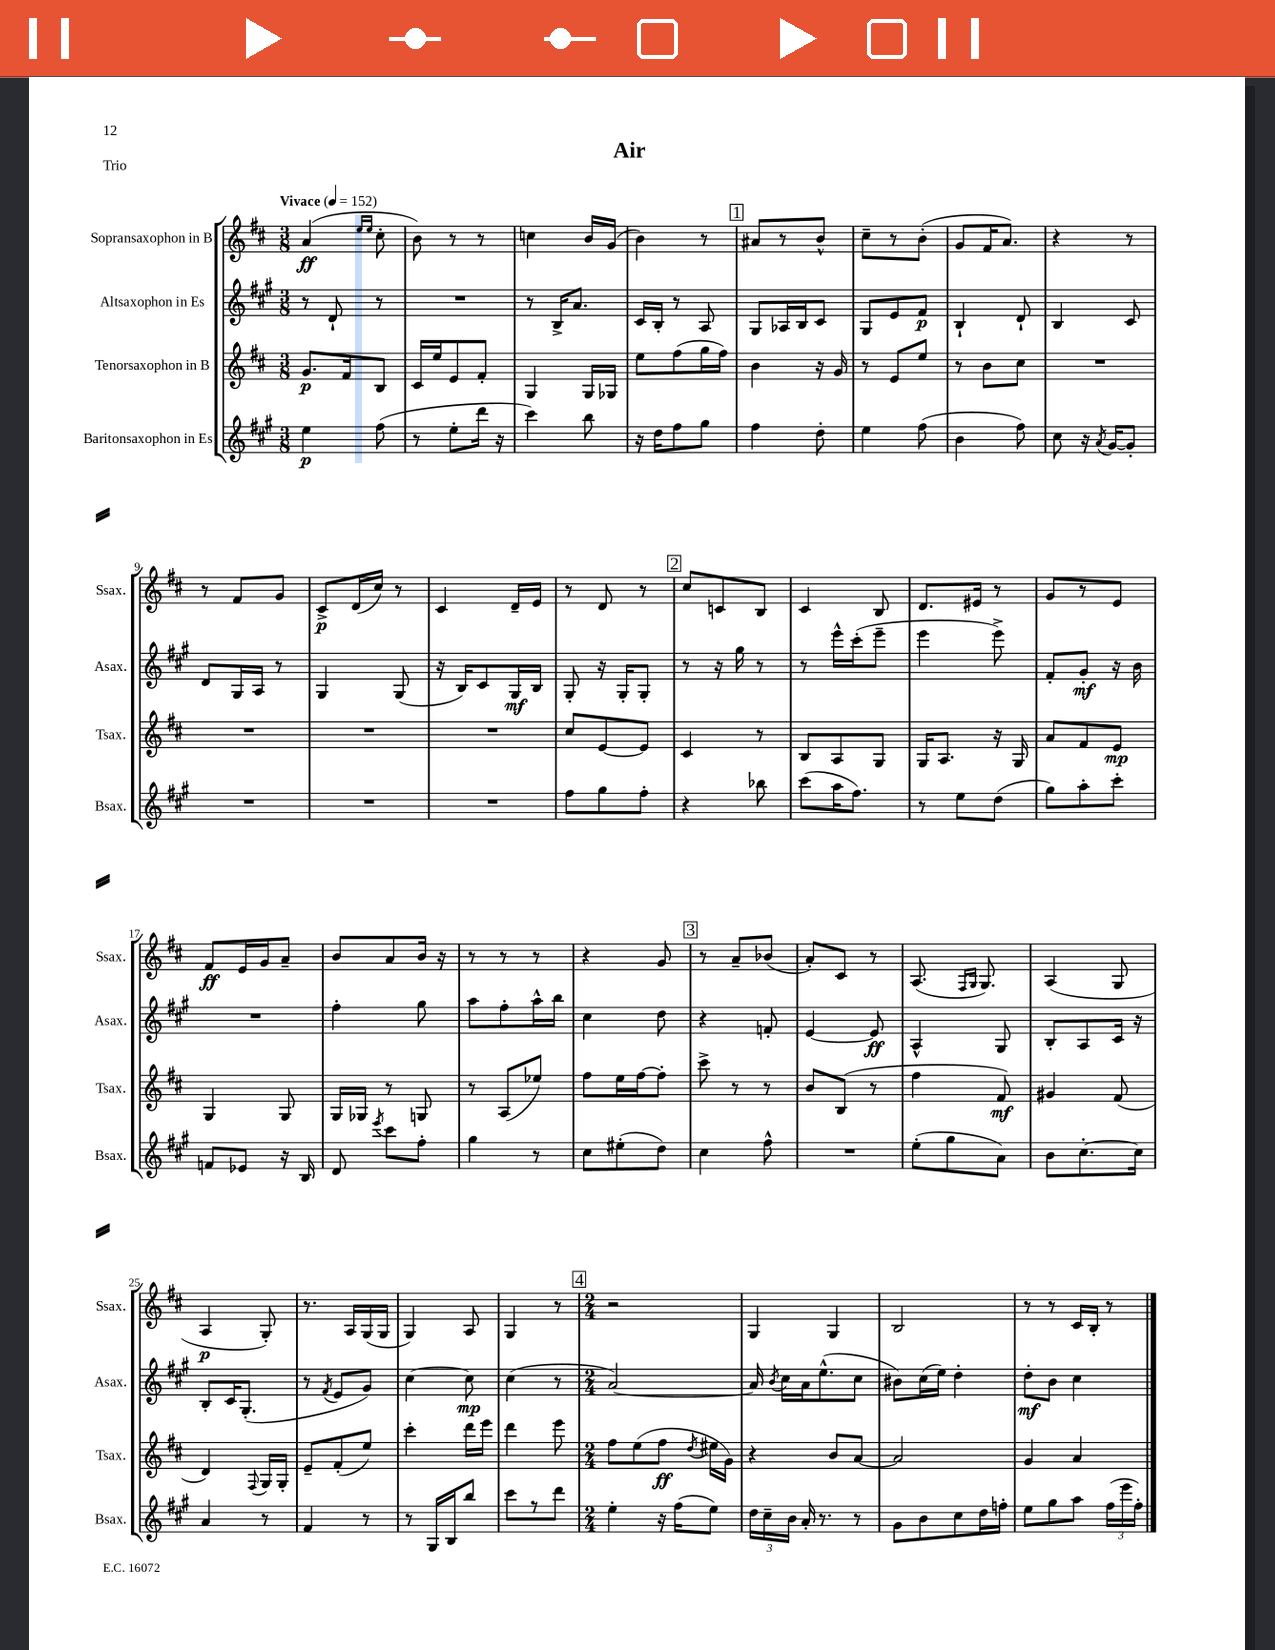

**kern	**dynam	**kern	**dynam	**kern	**dynam	**kern	**dynam
*part4	*part4	*part3	*part3	*part2	*part2	*part1	*part1
*staff4	*staff4	*staff3	*staff3	*staff2	*staff2	*staff1	*staff1
*I"Baritonsaxophon in Es	*	*I"Tenorsaxophon in B	*	*I"Altsaxophon in Es	*	*I"Sopransaxophon in B	*
*I'Bsax.	*	*I'Tsax.	*	*I'Asax.	*	*I'Ssax.	*
*clefG2	*	*clefG2	*	*clefG2	*	*clefG2	*
*k[f#c#g#]	*	*k[f#c#]	*	*k[f#c#g#]	*	*k[f#c#]	*
*M3/8	*	*M3/8	*	*M3/8	*	*M3/8	*
*MM152	*	*MM152	*	*MM152	*	*MM152	*
=1	=1	=1	=1	=1	=1	=1	=1
!	!	!	!	!	!	!LO:TX:a:B:t=Vivace	!
4ee\	p	8.g/L	p	8r	.	(4a/	ff
.	.	.	.	8d`/	.	.	.
.	.	16f#/k	.	.	.	.	.
.	.	.	.	.	.	16qqee/LL	.
.	.	.	.	.	.	16qqee/JJ	.
(8ff#\	.	8B/J	.	8r	.	8cc#'\	.
=2	=2	=2	=2	=2	=2	=2	=2
8r	.	16c#/LL	.	4.r	.	8b\)	.
.	.	16ee/J	.	.	.	.	.
8ee'\L	.	8e/	.	.	.	8r	.
16ddd\Jk	.	8f#'/J	.	.	.	8r	.
16r	.	.	.	.	.	.	.
=3	=3	=3	=3	=3	=3	=3	=3
4ccc#\)	.	4G/	.	8r	.	4ccn\	.
.	.	.	.	16B^/KL	.	.	.
.	.	.	.	8.a/J	.	.	.
8bb\	.	16G/LL	.	.	.	16b/LL	.
.	.	16G-X/JJ	.	.	.	(16g/JJ	.
=4	=4	=4	=4	=4	=4	=4	=4
16r	.	8ee\L	.	16c#/LL	.	4b\)	.
16dd\KL	.	.	.	16B'/JJ	.	.	.
8ff#\	.	(8ff#\	.	8r	.	.	.
8gg#\J	.	16gg\L	.	8A/	.	8r	.
.	.	16ff#\JJ)	.	.	.	.	.
!!LO:REH:place=s1:t=1
=5	=5	=5	=5	=5	=5	=5	=5
4ff#\	.	4b\	.	8G#/L	.	8a#X/L	.
.	.	.	.	16A-X/L	.	8r	.
.	.	.	.	16B/J	.	.	.
8dd'\	.	16r	.	8c#/J	.	8b^^/J	.
.	.	16g/	.	.	.	.	.
=6	=6	=6	=6	=6	=6	=6	=6
4ee\	.	8r	.	8G#/L	.	8cc#~\L	.
.	.	8e/L	.	8e/	.	8r	.
(8ff#\	.	8ee/J	.	8f#/J	p	(8b'\J	.
=7	=7	=7	=7	=7	=7	=7	=7
4b\	.	8r	.	4B`/	.	8g/L	.
.	.	8b\L	.	.	.	16f#/K	.
.	.	.	.	.	.	8.a/J)	.
8ff#\)	.	8cc#\J	.	8d`/	.	.	.
=8	=8	=8	=8	=8	=8	=8	=8
8cc#\	.	4.r	.	4B/	.	4r	.
16r	.	.	.	.	.	.	.
8qa/	.	.	.	.	.	.	.
[16g#/KL	.	.	.	.	.	.	.
8g#'/J]	.	.	.	8c#/	.	8r	.
!!LO:LB:g=z
=9	=9	=9	=9	=9	=9	=9	=9
4.r	.	4.r	.	8d/L	.	8r	.
.	.	.	.	16G#/L	.	8f#/L	.
.	.	.	.	16A/JJ	.	.	.
.	.	.	.	8r	.	8g/J	.
=10	=10	=10	=10	=10	=10	=10	=10
4.r	.	4.r	.	4G#/	.	8c#^/L	p
.	.	.	.	.	.	(16d/L	.
.	.	.	.	.	.	16cc#/JJ)	.
.	.	.	.	(8G#/	.	8r	.
=11	=11	=11	=11	=11	=11	=11	=11
4.r	.	4.r	.	16r	.	4c#/	.
.	.	.	.	16B/KL)	.	.	.
.	.	.	.	8c#/	.	.	.
.	.	.	.	16G#/L	mf	16d~/LL	.
.	.	.	.	16B/JJ	.	16e/JJ	.
=12	=12	=12	=12	=12	=12	=12	=12
8ff#\L	.	8cc#/L	.	8G#'/	.	8r	.
8gg#\	.	[8e/	.	16r	.	8d/	.
.	.	.	.	16G#'/KL	.	.	.
8ff#'\J	.	8e/J]	.	8G#'/J	.	8r	.
!!LO:REH:place=s1:t=2
=13	=13	=13	=13	=13	=13	=13	=13
4r	.	4c#/	.	8r	.	8cc#/L	.
.	.	.	.	16r	.	8cn/	.
.	.	.	.	16gg#\	.	.	.
8bb-X\	.	8r	.	8r	.	8B/J	.
=14	=14	=14	=14	=14	=14	=14	=14
(8ccc#\L	.	8B/L	.	8r	.	4c#/	.
16aa\K	.	8A/	.	16eee^^\LL	.	.	.
8.ff#\J)	.	.	.	(16ccc#'\J	.	.	.
.	.	8G/J	.	8eee~\J	.	8B/	.
=15	=15	=15	=15	=15	=15	=15	=15
8r	.	16G/KL	.	4eee\	.	8.d/L	.
.	.	8.A/J	.	.	.	.	.
8ee\L	.	.	.	.	.	.	.
.	.	.	.	.	.	16e#X/Jk	.
(8dd\J	.	16r	.	8eee^\)	.	8r	.
.	.	16G/	.	.	.	.	.
=16	=16	=16	=16	=16	=16	=16	=16
8gg#\L)	.	8a/L	.	8f#'/L	.	8g/L	.
8aa'\	.	8f#/	.	8g#'/J	mf	8r	.
8ccc#'\J	.	8e/J	mp	16r	.	8e/J	.
.	.	.	.	16b\	.	.	.
!!LO:LB:g=z
=17	=17	=17	=17	=17	=17	=17	=17
8fn/L	.	4G/	.	4.r	.	8f#/L	ff
8e-X/J	.	.	.	.	.	16e/L	.
.	.	.	.	.	.	16g/J	.
16r	.	8G/	.	.	.	8a~/J	.
16B/	.	.	.	.	.	.	.
=18	=18	=18	=18	=18	=18	=18	=18
8d/	.	16G/LL	.	4ff#'\	.	8b/L	.
.	.	16G-X/JJ	.	.	.	.	.
8qeee/	.	.	.	.	.	.	.
8ccc#\L	.	8r	.	.	.	8a/	.
8ff#'\J	.	8Gn/	.	8gg#\	.	16b/Jk	.
.	.	.	.	.	.	16r	.
=19	=19	=19	=19	=19	=19	=19	=19
4gg#\	.	8r	.	8aa\L	.	8r	.
.	.	(8A/L	.	8ff#'\	.	8r	.
8r	.	8ee-X/J)	.	16aa^^\L	.	8r	.
.	.	.	.	16bb\JJ	.	.	.
=20	=20	=20	=20	=20	=20	=20	=20
8cc#\L	.	8ff#\L	.	4cc#\	.	4r	.
(8ee#X'\	.	16ee\L	.	.	.	.	.
.	.	[16ff#\J	.	.	.	.	.
8dd\J)	.	8ff#'\J]	.	8dd\	.	8g/	.
!!LO:REH:place=s1:t=3
=21	=21	=21	=21	=21	=21	=21	=21
4cc#\	.	8ccc#^\	.	4r	.	8r	.
.	.	8r	.	.	.	8a~/L	.
8ff#^^\	.	8r	.	8fn'/	.	(8b-X/J	.
=22	=22	=22	=22	=22	=22	=22	=22
4.r	.	8b/L	.	[4e/	.	8a'/L)	.
.	.	(8B/J	.	.	.	8c#/J	.
.	.	8r	.	8e/]	ff	8r	.
=23	=23	=23	=23	=23	=23	=23	=23
(8ee'\L	.	4ff#\	.	4A^^/	.	(8.A/	.
8gg#\	.	.	.	.	.	.	.
.	.	.	.	.	.	16qqF#/LL	.
.	.	.	.	.	.	16qqG/JJ	.
.	.	.	.	.	.	8.G/)	.
8a\J)	.	8f#/)	mf	8G#/	.	.	.
=24	=24	=24	=24	=24	=24	=24	=24
8b\L	.	4g#X/	.	8B'/L	.	(4A/	.
[8.cc#'\	.	.	.	8A/	.	.	.
.	.	(8f#/	.	16c#/Jk	.	8G/	.
16cc#\Jk]	.	.	.	16r	.	.	.
!!LO:LB:g=z
=25	=25	=25	=25	=25	=25	=25	=25
4a/	.	4d/)	.	8B'/L	.	4A/	p
.	.	.	.	16c#/K	.	.	.
.	.	.	.	(8.G#'/J	.	.	.
.	.	8qqF#/	.	.	.	.	.
8r	.	16G/LL	.	.	.	8G'/)	.
.	.	16G'/JJ	.	.	.	.	.
=26	=26	=26	=26	=26	=26	=26	=26
4f#/	.	8e~/L	.	8r	.	8.r	.
.	.	.	.	8qf#/	.	.	.
.	.	(8f#'/	.	8e/L	.	.	.
.	.	.	.	.	.	16A/LL	.
8r	.	8ee/J)	.	8g#/J)	.	(16G/	.
.	.	.	.	.	.	16G/JJ	.
=27	=27	=27	=27	=27	=27	=27	=27
8r	.	4ccc#'\	.	[4cc#\	.	4G/)	.
16G#/LL	.	.	.	.	.	.	.
16B/J	.	.	.	.	.	.	.
8bb/J	.	16ddd\LL	.	8cc#\]	mp	8A/	.
.	.	16eee\JJ	.	.	.	.	.
=28	=28	=28	=28	=28	=28	=28	=28
8ccc#\L	.	4ddd\	.	(4cc#\	.	4G/	.
8r	.	.	.	.	.	.	.
8ddd\J	.	8eee\	.	8r	.	8r	.
!!LO:REH:place=s1:t=4
=29	=29	=29	=29	=29	=29	=29	=29
*M2/4	*	*M2/4	*	*M2/4	*	*M2/4	*
4ee'\	.	8ff#\L	.	[2a/)	.	2r	.
.	.	(8ee\	.	.	.	.	.
16r	.	8ff#\J	ff	.	.	.	.
(16ff#\KL	.	.	.	.	.	.	.
.	.	8qdd/	.	.	.	.	.
8ee\J)	.	16ee#X\LL	.	.	.	.	.
.	.	16g\JJ)	.	.	.	.	.
=30	=30	=30	=30	=30	=30	=30	=30
24dd\LL	.	4r	.	16a/]	.	4G/	.
24cc#~\	.	.	.	.	.	.	.
.	.	.	.	8qb/	.	.	.
.	.	.	.	16cc#\LL	.	.	.
24b\JJ	.	.	.	.	.	.	.
16a'/	.	.	.	16a\J	.	.	.
8.r	.	.	.	(8.ee^^\	.	.	.
.	.	8b/L	.	.	.	4G/	.
8r	.	[8a/J	.	8cc#\J	.	.	.
=31	=31	=31	=31	=31	=31	=31	=31
8g#\L	.	2a/]	.	8b#X\L)	.	2B/	.
8b\	.	.	.	(16cc#\L	.	.	.
.	.	.	.	16ee\JJ)	.	.	.
8cc#\	.	.	.	4dd'\	.	.	.
16dd\L	.	.	.	.	.	.	.
16ffn'\JJ	.	.	.	.	.	.	.
=32	=32	=32	=32	=32	=32	=32	=32
8ee\L	.	4g/	.	8dd'\L	mf	8r	.
8gg#\	.	.	.	8b\J	.	8r	.
8aa\J	.	4a/	.	4cc#\	.	16c#/LL	.
.	.	.	.	.	.	16B'/JJ	.
(24ff#\LL	.	.	.	.	.	8r	.
24eee\	.	.	.	.	.	.	.
24ff#'\JJ)	.	.	.	.	.	.	.
==	==	==	==	==	==	==	==
*-	*-	*-	*-	*-	*-	*-	*-
